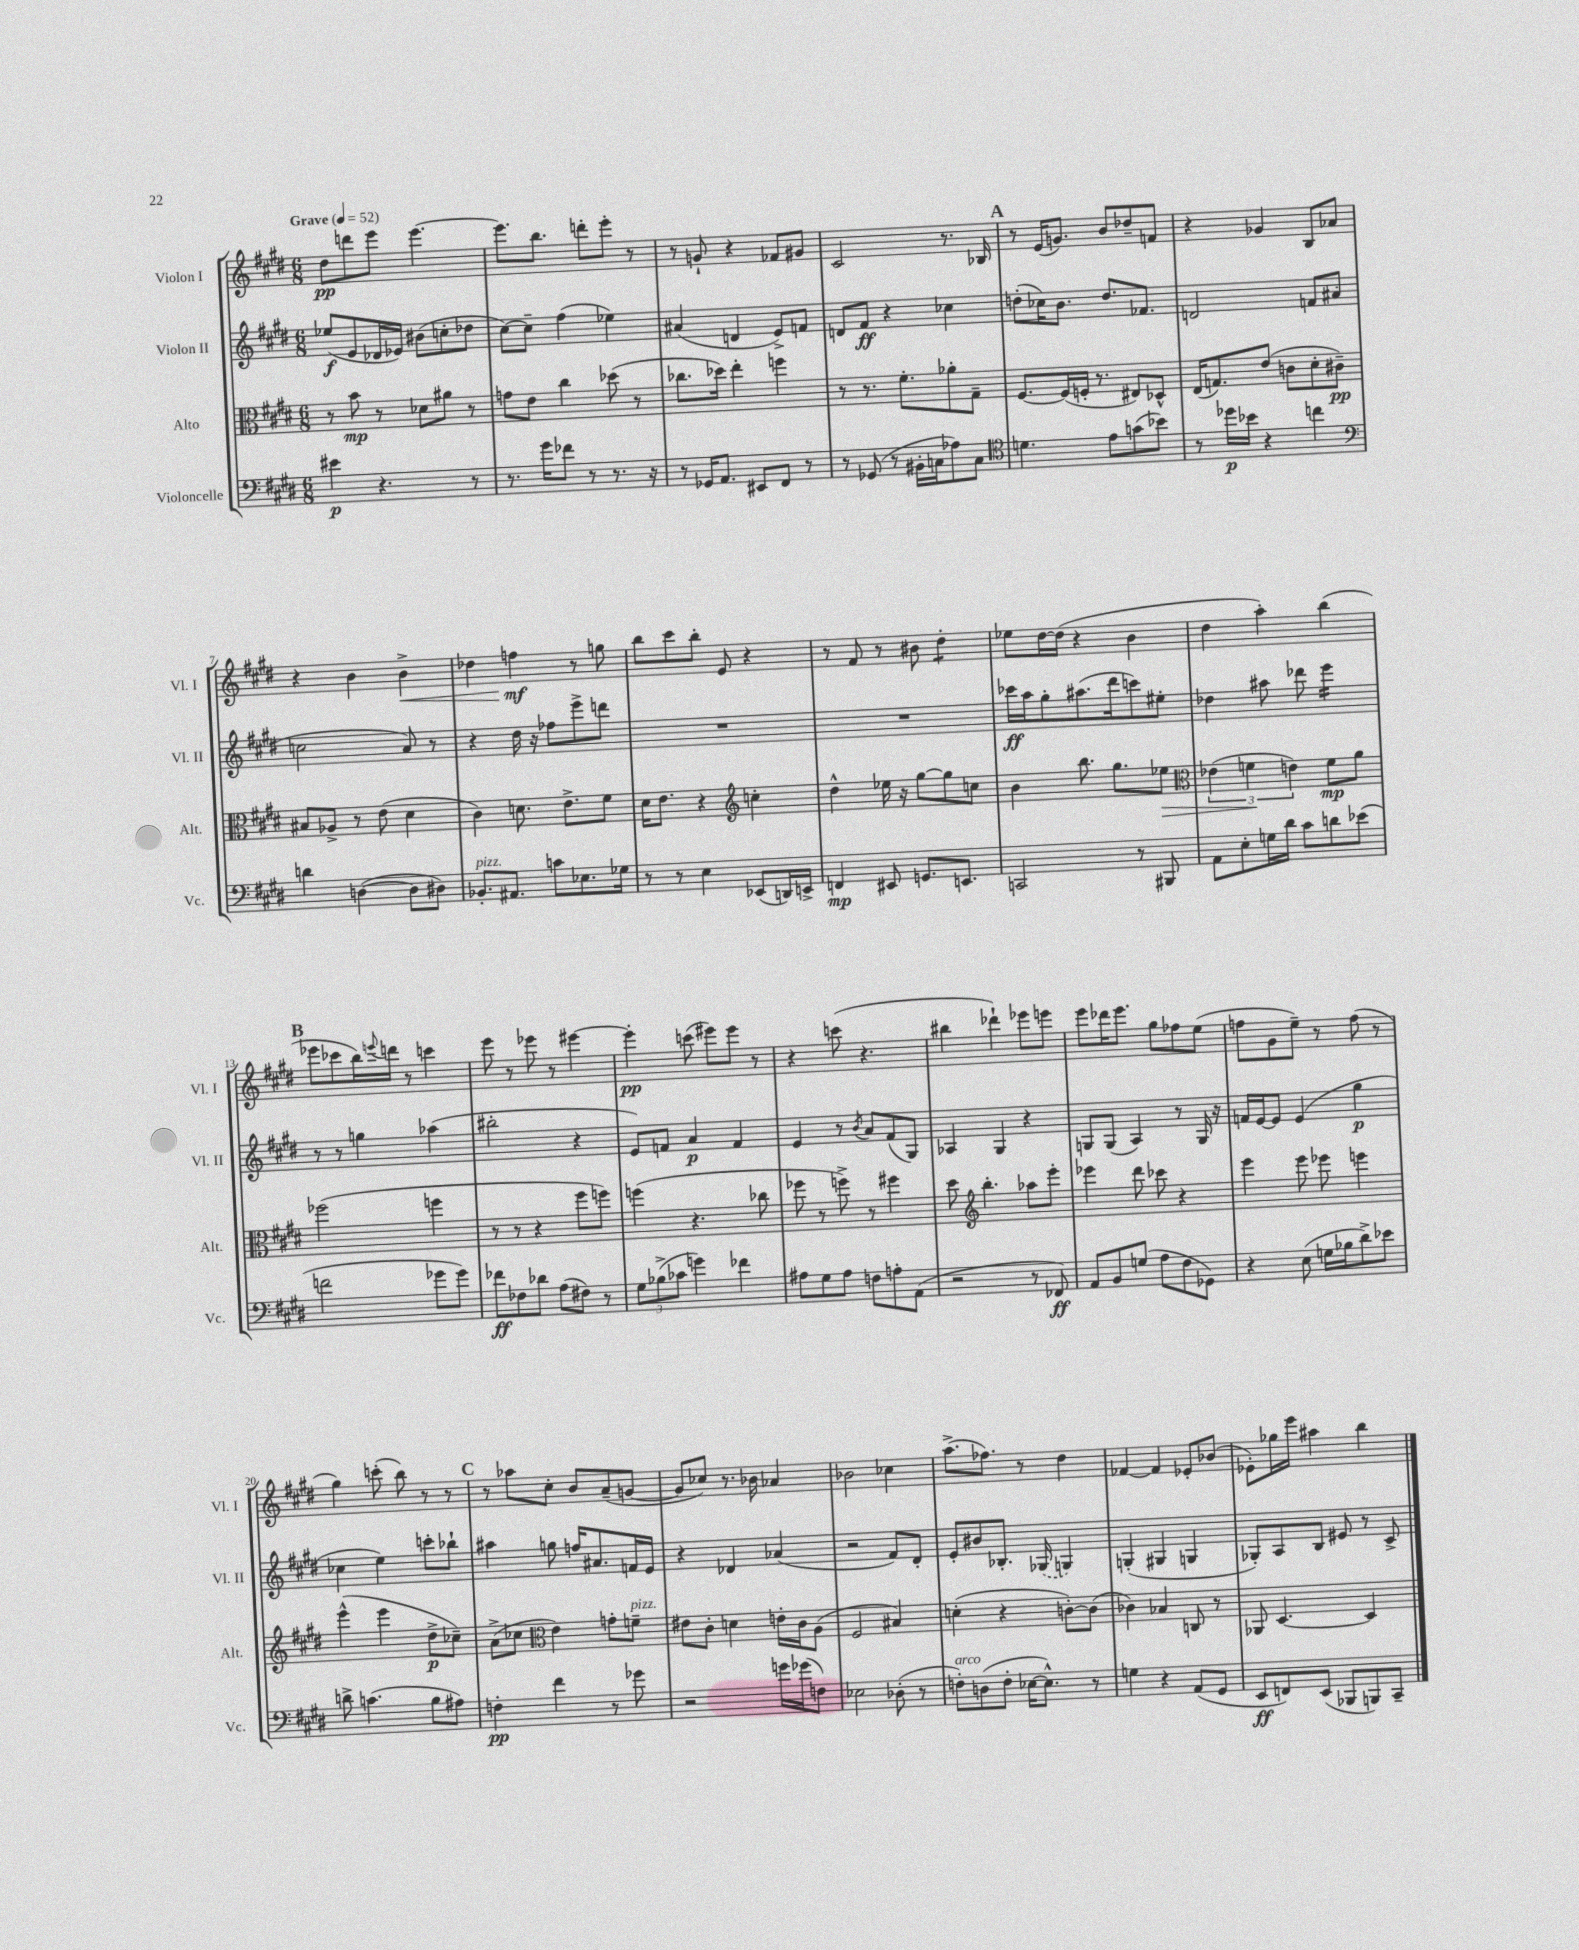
<<
\new StaffGroup <<
\new Staff = "s0" \with { instrumentName = "Violon I" shortInstrumentName = "Vl. I" } {
    \clef treble \key e \major \numericTimeSignature \time 6/8 \tempo "Grave" 4 = 52
    dis''8\pp d'''8 e'''8 e'''4.~ |
    e'''8. b''8. d'''8-. e'''8-. r8 |
    r8 g'8-! r4 fes'8 gis'8 |
    cis'2 r8. bes16 |
    \mark \markup { \bold "A" } r8 e'16( g'8.) b'8 des''8-- f'8 |
    r4 ges'4 b8 aes'8 |
    r4 b'4 b'4->\< |
    des''4 f''4\mf\! r8 g''8 |
    b''8 cis'''8 b''8-. e'8 r4 |
    r8 fis'8 r8 bis'8 dis''4:8-. |
    ees''8 dis''16~ dis''16( r4 b'4 |
    dis''4 a''4-.) b''4( |
    \mark \markup { \bold "B" } ees'''8 ces'''8 b''16) \appoggiatura { e'''8 } d'''16 r8 c'''4 |
    e'''8 r8 ees'''8 r8 eis'''4~ |
    eis'''4-.\pp c'''8( eis'''8) eis'''8 r8 |
    r4 c'''8( r4. |
    bis''4 des'''4-!) ees'''8 e'''8 |
    e'''8 des'''16 e'''8. gis''8 fes''8 e''8( |
    f''8 gis'8 e''8--) r8 f''8( r8 |
    gis''4) c'''8-.( b''8) r8 r8 |
    \mark \markup { \bold "C" } r8 aes''8 cis''8-. b'8 a'8--( g'8~ |
    g'8 ces''8) r8. bes'16 aes'4 |
    bes'2 ces''4 |
    a''8.->( fes''8.) r8 dis''4 |
    fes'4~ fes'4 ees'8-. bes'8( |
    ees'8-.) ges''16 e'''16 ais''4 b''4 \bar "|." |
}
\new Staff = "s1" \with { instrumentName = "Violon II" shortInstrumentName = "Vl. II" } {
    \clef treble \key e \major \numericTimeSignature \time 6/8
    ees''8\f( e'8 des'16 ees'16) bis'8( c''8-. des''8 |
    cis''8~) cis''8-- fis''4( ees''4) |
    ais'4( d'4 e'8->) f'8 |
    d'8 fis'8\ff r4 ces''4 |
    \mark \markup { \bold "A" } d''8-.( ces''16) b'8. d''8. fes'8. |
    d'2 f'8 ais'8( |
    c''2 a'8) r8 |
    r4 dis''16 r16 fes''8 e'''8-> d'''8 |
    R2. |
    R2. |
    ces'''16\ff a''16 gis''8-. ais''8.( dis'''16 c'''8) eis''8-. |
    des''4 ais''8 des'''8 e'''4:16 |
    \mark \markup { \bold "B" } r8 r8 g''4 aes''4( |
    bis''2-. r4 |
    e'8) f'8 a'4\p f'4 |
    e'4 r8 \acciaccatura { b'8 } a'8 fis'8( gis8) |
    aes4 gis4 r4 |
    g8 g8( a4) r8 g16 r16 |
    f'16 e'16~ e'8 e'4( gis''4\p |
    ces''4 e''4) c'''8-. bes''8-! |
    \mark \markup { \bold "C" } ais''4 g''8 f''16 ais'8. f'16 e'16 |
    r4 des'4 aes'4( |
    r2 fis'8) dis'8-. |
    e'8-. bis'8 bes8.-. \once \slurDashed ges16( g4) |
    g4-.( gis4 g4 |
    ges8-.) a8 b8 eis'8 r8 cis'8-> \bar "|." |
}
\new Staff = "s2" \with { instrumentName = "Alto" shortInstrumentName = "Alt." } {
    \clef alto \key e \major \numericTimeSignature \time 6/8
    r8 b'8\mp r8 des'8 ais'8 r8 |
    g'8 e'8 cis''4 des''8( r8 |
    ces''8. des''16) e''4-. f''4 |
    r8 r8. fis'8.-. aes'8-. gis8-- |
    \mark \markup { \bold "A" } fis8.~ fis16( f16-. r8. eis8) des8-^ |
    e16( g8.) e'8( c'8 dis'8-. cis'8--\pp) |
    bis8 aes8-> r8 e'8( dis'4 |
    cis'4) d'8. e'8.-> fis'8 |
    dis'16 e'8. r4 \clef treble c''4-. |
    dis''4-^ ees''16 r16 gis''8~ gis''8 c''8 |
    b'4 b''8. gis''8. ees''8\> |
    \clef alto \tuplet 3/2 { ees'4( f'4\! e'4) } f'8\mp a'8 |
    \mark \markup { \bold "B" } fes''2( f''4 |
    r8 r8 r4 fis''8 f''8) |
    f''4( r4. ces''8 |
    fes''8 r8 f''8->) r8 fis''4 |
    dis''8 \clef treble b''4.-. aes''8 e'''8-. |
    ees'''4 dis'''8 ces'''8 r4 |
    e'''4 e'''8 ees'''8 e'''4 |
    e'''4-^( e'''4 dis''8->\p ces''8--) |
    \mark \markup { \bold "C" } a'8->( ces''8 \clef alto e'4) g'8-. f'8--^\markup { \italic "pizz." } |
    eis'8 cis'8-. d'4 e'16-. cis'16 a8( |
    fis2 bis4) |
    d'4-.( r4 c'8~-.) c'8( |
    ces'4) bes4 c8 r8 |
    aes,8 dis4.~ dis4 \bar "|." |
}
\new Staff = "s3" \with { instrumentName = "Violoncelle" shortInstrumentName = "Vc." } {
    \clef bass \key e \major \numericTimeSignature \time 6/8
    eis'4\p r4. r8 |
    r8. gis'16 fes'8 r8 r8. r16 |
    r8 ges,16 a,8. eis,8 fis,8 r8 |
    r8 ges,8( r8 bis,16-. c16 aes8) c8 |
    \mark \markup { \bold "A" } \clef tenor d'4. e'8 g'8( bes'8) |
    r8 des''16\p bes'16 r4 c''4 |
    \clef bass d'4 d4~( d8 dis8) |
    bes,8.-.^\markup { \italic "pizz." } ais,8. c'8 ees8. ges16 |
    r8 r8 e4 ees,8( d,16) e,16-> |
    f,4\mp eis,8 g,8. e,8. |
    c,2 r8 bis,,8 |
    a,8 e8-. g16 dis'16 cis'8 d'8 ees'8( |
    \mark \markup { \bold "B" } f'2 ges'8 ges'8) |
    fes'8\ff fes8 des'8 a8( fis8) r8 |
    \tuplet 3/2 { gis8 bes8->( ces'8 } g'4) fes'4 |
    ais8 gis8 ais8 f8 a8-. a,8( |
    r2 r8 fes,8\ff) |
    a,8 b,8 g8( a8 fis8 ges,8) |
    r4 e8( g16 bes16 dis'8->) ees'8 |
    d'8-> c'4.( b8 ais8) |
    \mark \markup { \bold "C" } f4-.\pp fis'4 r8 ges'8 |
    r2 g'16 ges'16( f8) |
    ees2 des8-.( r8 |
    f8-.^\markup { \italic "arco" }) d8( f8-. ees16~ ees8.-^) r8 |
    g4 r4 a,8( gis,8 |
    e,8\ff f,8) e,8( bes,,8 b,,8) cis,8-- \bar "|." |
}
>>
>>
